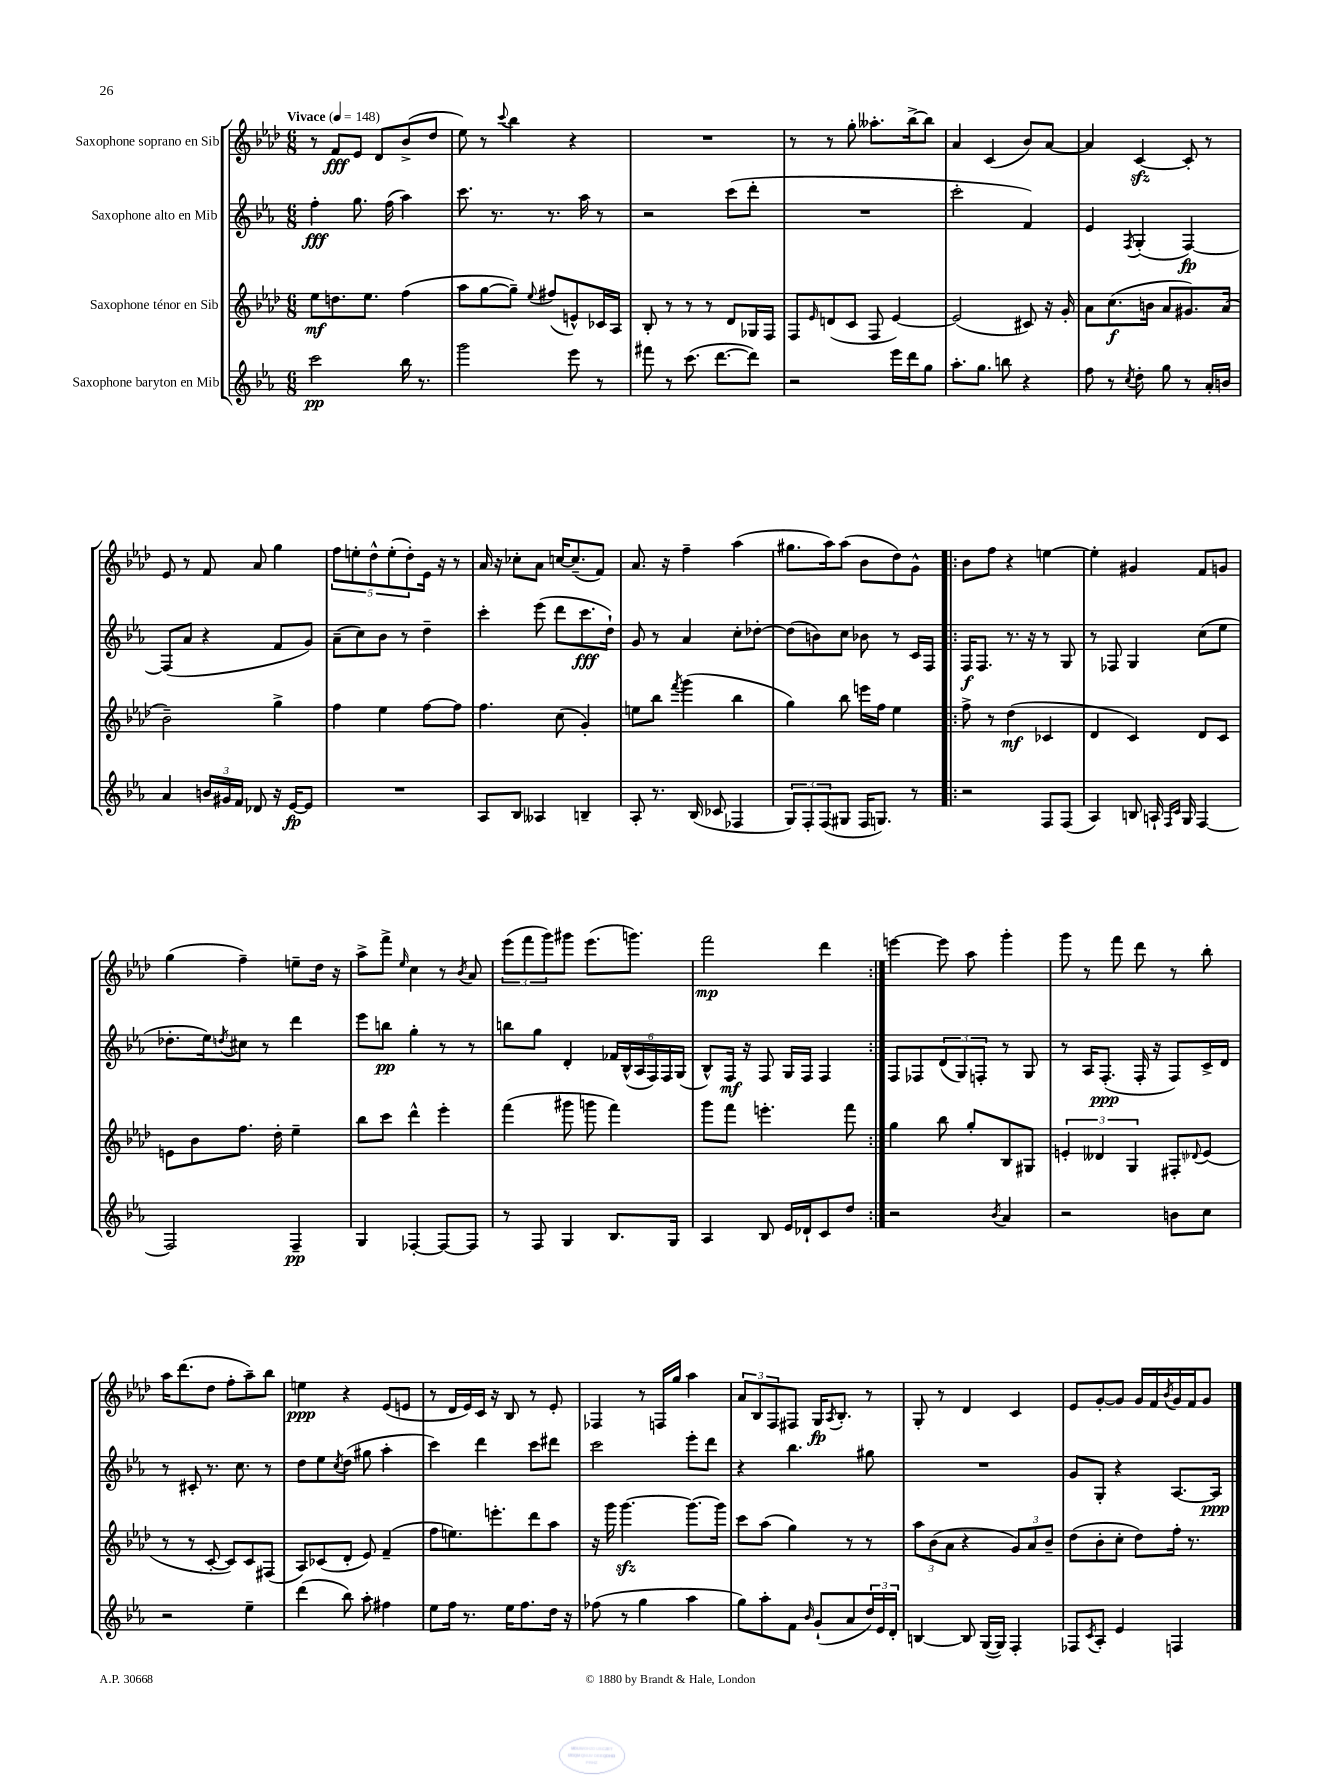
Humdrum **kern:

**kern	**kern	**kern	**kern
*staff4	*staff3	*staff2	*staff1
*clefG2	*clefG2	*clefG2	*clefG2
*k[b-e-a-]	*k[b-e-a-d-]	*k[b-e-a-]	*k[b-e-a-d-]
*M6/8	*M6/8	*M6/8	*M6/8
*MM148	*MM148	*MM148	*MM148
2ccc\	8ee-\L	4ff'\	8r
.	8.dd\	.	8f/L
.	.	8.gg\	8e-/J
.	8.ee-\J	.	.
.	.	.	8d-/L
.	.	(16ff\	.
16bb-\	(4ff\	4aa-\)	(8b-^/
8.r	.	.	.
.	.	.	8dd-/J
=	=	=	=
2ggg\	8aa-\L	8.ccc\	8ee-\)
.	[8gg\	.	8r
.	.	8.r	.
.	.	.	8qqccc/
.	8gg~\]J)	.	4bb-\
.	8qqee-/	.	.
.	(8ff#/L	8.r	.
8eee-\	8e^^/)	.	4r
.	.	16aa-\	.
8r	16c-/L	8r	.
.	16A-/JJ	.	.
=	=	=	=
8fff#\	8B-'/	2r	2.r
8r	8r	.	.
(8.ccc\	8r	.	.
.	8r	.	.
[8.ddd\L	.	.	.
.	8d-/L	(8ccc\L	.
8ddd\]J)	16G-/L	8ddd'\J	.
.	16F/JJ	.	.
=	=	=	=
2r	8F/L	2.r	8r
.	16qqe-/	.	.
.	(8d/	.	8r
.	8c/J	.	8gg'\
.	8F/	.	8.aa--'\L
16eee-\LL	[4e-/)	.	.
16ddd\J	.	.	[16bb-^\k
8gg\J	.	.	8bb-\]J
=	=	=	=
8.aa-'\L	(2e-/]	2ccc'\	4a-/
8.gg\J	.	.	.
.	.	.	(4c/
8bb\	.	.	.
4r	8c#/)	4f/)	8b-/L)
.	16r	.	[8a-/J
.	16g'/	.	.
=	=	=	=
8ff\	8a-\L	4e-/	4a-/]
8r	(8.cc\	.	.
8qcc/	.	8qF/	.
8dd'\	.	(4G'/	[4c/
.	16b\Jk	.	.
8gg\	8a-/L	.	.
8r	8.g#/)	[4F/)	8c'/]
16a-'/LL	.	.	8r
16b/JJ	(16a-/Jk	.	.
=	=	=	=
4a-/	2b-~\)	(8F/]L	8e-/
.	.	8a-/J	8r
24b/LL	.	4r	8f/
24g#/	.	.	.
24f/JJ	.	.	.
8d-/	.	.	8a-/
16r	4gg^\	8f/L	4gg\
[16e-/LK	.	.	.
8e-/]J	.	8g/J)	.
=	=	=	=
2.r	4ff\	(8a-~\L	10ff\L
.	.	.	10ee'\
.	.	8cc\)	.
.	.	.	10dd-^^\
.	4ee-\	8b-\J	.
.	.	.	(10ee'\
.	.	8r	.
.	.	.	10dd-'\)
.	[8ff\L	4dd~\	16e-\Jk
.	.	.	16r
.	8ff\]J	.	8r
=	=	=	=
8A-/L	4.ff\	4ccc'\	16a-/
.	.	.	16r
8B-/J	.	.	8cc-'\L
4A--/	.	(8eee-\	8a-\J
.	(8cc\	8ddd\L	[16cc/LK
.	.	.	(8.cc~/]
4B~/	4g'/)	8.ccc\	.
.	.	.	8f/J)
.	.	16dd`\Jk)	.
=	=	=	=
8A-'/	8ee\L	8g/	8.a-/
8.r	8bb-\J	8r	.
.	.	.	16r
.	8qfff/	.	.
.	(4ggg\	4a-/	4ff~\
(16B-/	.	.	.
8c-/	.	.	.
4F-/	4bb-\	8cc'\L	(4aa-\
.	.	[8dd-'\J	.
=	=	=	=
12G/L)	4gg\)	(8dd-\]L	8.gg#\L
12F'/	.	.	.
.	.	8b\)	.
(12F/	.	.	.
.	.	.	16aa-\k)
8G#/J	8bb-\	8cc\J	(8aa-\J
16F/LK	16eee\LL	8b-\	8b-\L
8.G/J)	16ff\JJ	.	.
.	4ee-\	8r	8dd-\)
8r	.	16c/LL	8g^^\J
.	.	16F/JJ	.
=!|:	=!|:	=!|:	=!|:
2r	8ff^\	16F/LK	8b-\L
.	.	8.F/J	.
.	8r	.	8ff\J
.	(4dd-\	8.r	4r
.	.	16r	.
8F/L	4c-/	8r	[4ee\
(8F/J	.	8G/	.
=	=	=	=
4A-/)	4d-/	8r	4ee'\]
.	.	8F-/	.
8B/	4c/)	4G/	4g#/
16A`/	.	.	.
16qqF/LL	.	.	.
16qqc/JJ	.	.	.
16G/	.	.	.
[4F/	8d-/L	(8cc\L	8f/L
.	8c/J	8ee-\J	8g/J
=	=	=	=
2F/]	8e\L	8.dd-'\L	(4gg\
.	8b-\	.	.
.	.	16ee-\k)	.
.	.	8qdd/	.
.	8.ff\J	8cc#\J	4ff~\)
.	.	8r	.
.	16dd-'\	.	.
4F~/	4ee-~\	4ddd\	8ee~\L
.	.	.	16dd-\Jk
.	.	.	16r
=	=	=	=
4G/	8bb-\L	8eee-\L	8aa-^\L
.	8ccc\J	8bb\J	8fff^\J
.	.	.	16qqee-/
[4F-'/	4ddd-^^\	4gg'\	4cc\
8F-/_L	4eee-'\	8r	8r
.	.	.	8qb-/
8F-/]J	.	8r	8a-/
=	=	=	=
8r	(4fff\	8bb\L	(12eee-\L
.	.	.	12fff\
8F/	.	8gg\J	.
.	.	.	12ggg\)
4G/	8ggg#\	4d'/	8ggg#\J
.	8ggg\	.	(8.eee-\L
8.B-/L	4fff\)	24f-/LL	.
.	.	(24B-^^/	.
.	.	.	8.ggg\J)
.	.	24A-/	.
.	.	24F/)	.
.	.	24F/	.
16G/Jk	.	.	.
.	.	(24G/JJ	.
=	=	=	=
4A-/	8ggg\L	8B-^^/L)	2fff\
.	8fff\J	16F/Jk	.
.	.	16r	.
8B-/	4.eee'\	8F/	.
16e-/LL	.	16G/LL	.
16d-`/J	.	16F/JJ	.
8c/	.	4F/	4ddd-\
8dd/J	8fff\	.	.
=:|!	=:|!	=:|!	=:|!
2r	4gg\	8F/L	[4eee\
.	.	8F-/	.
.	8bb-\	(12d/	8eee\]
.	.	12G/)	.
.	8gg'/L	.	8aa-\
.	.	12F'/J	.
8qb-/	.	.	.
4a-/	8B-/	8r	4ggg'\
.	8G#/J	8G/	.
=	=	=	=
2r	6e'/	8r	8ggg\
.	.	16A-/LK	8r
.	6d--/	.	.
.	.	(8.F'/J	.
.	.	.	8fff\
.	6G/	.	.
.	.	16F'/	8ddd-\
.	.	16r	.
8b\L	8F#'/L	8F/L)	8r
.	8qqd-/	.	.
8cc\J	(8e/J	16c^/L	8bb-'\
.	.	16d/JJ	.
=	=	=	=
2r	8r	8r	16aa-\LK
.	.	.	(8.ddd-\
.	8r	8c#'/	.
.	[8c'/	8.r	8dd-\J
.	8c/]L)	.	8ff'\L
.	.	8.cc\	.
4ee-~\	8c/	.	8aa-~\)
.	(8F#/J	8r	8bb-\J
=	=	=	=
(4ddd\	8A-/L)	8dd\L	4ee\
.	(8c-/	8ee-\	.
.	.	8qcc/	.
8bb-\)	8d-'/J	(8dd\J	4r
8aa-'\	8e-/)	8gg#\	.
4ff#\	(4f~/	4aa-'\	(8e-/L
.	.	.	8e/J
=	=	=	=
8ee-\L	8ff\L	4ccc\)	8r
16ff\Jk	8.ee\)	.	16d-/LL
8.r	.	.	16e-/)
.	.	4ddd\	16c/JJ
.	8.eee'\	.	16r
16ee-\LK	.	.	8B-/
8.ff\	.	.	.
.	8ddd-\	8ccc\L	8r
16dd\Jk	8aa-\J	8ddd#\J	8e-'/
16r	.	.	.
=	=	=	=
(8ff-\	16r	2ccc\	4F-/
.	16ggg\	.	.
8r	[4.ggg\	.	.
4gg\	.	.	8r
.	.	.	16F/LL
.	.	.	16gg/JJ
4aa-\	8.ggg\_L	8eee-'\L	4aa-\
.	.	8ddd\J	.
.	16ggg\]Jk	.	.
=	=	=	=
8gg\L)	8ccc\L	4r	12a-/L
.	.	.	12B-/
8aa-'\	(8aa-\J	.	.
.	.	.	12F/
8f\J	4gg\)	4.bb-\	8F#/J
16qqb-/	.	.	.
(8g`/L	.	.	16G/LK
.	.	.	8qA-/
.	.	.	8.B-'/J
8a-/	8r	.	.
24dd/L)	8r	8gg#\	8r
24e-/	.	.	.
24d'/JJ	.	.	.
=	=	=	=
[4B/	12aa-\L	2.r	8G'/
.	(12b-\	.	.
.	.	.	8r
.	12a-\J	.	.
8B/]	4r	.	4d-/
([16G/LL	.	.	.
16G/]JJ)	.	.	.
4F'/	12g/L)	.	4c/
.	12a-/	.	.
.	12b-~/J	.	.
=	=	=	=
8F-/L	(8dd-\L	8g/L	8e-/L
8qc/	.	.	.
8A-'/J	8b-'\	8G'/J	[8g'/
4e-/	8cc'\J	4r	8g/]J
.	8dd-\L)	.	16g/LL
.	.	.	16f/
.	.	.	8qb-/
4F/	16ff'\Jk	[8.A-/L	16g/
.	8.r	.	16f/J
.	.	.	8g/J
.	.	16A-/]Jk	.
==	==	==	==
*-	*-	*-	*-
